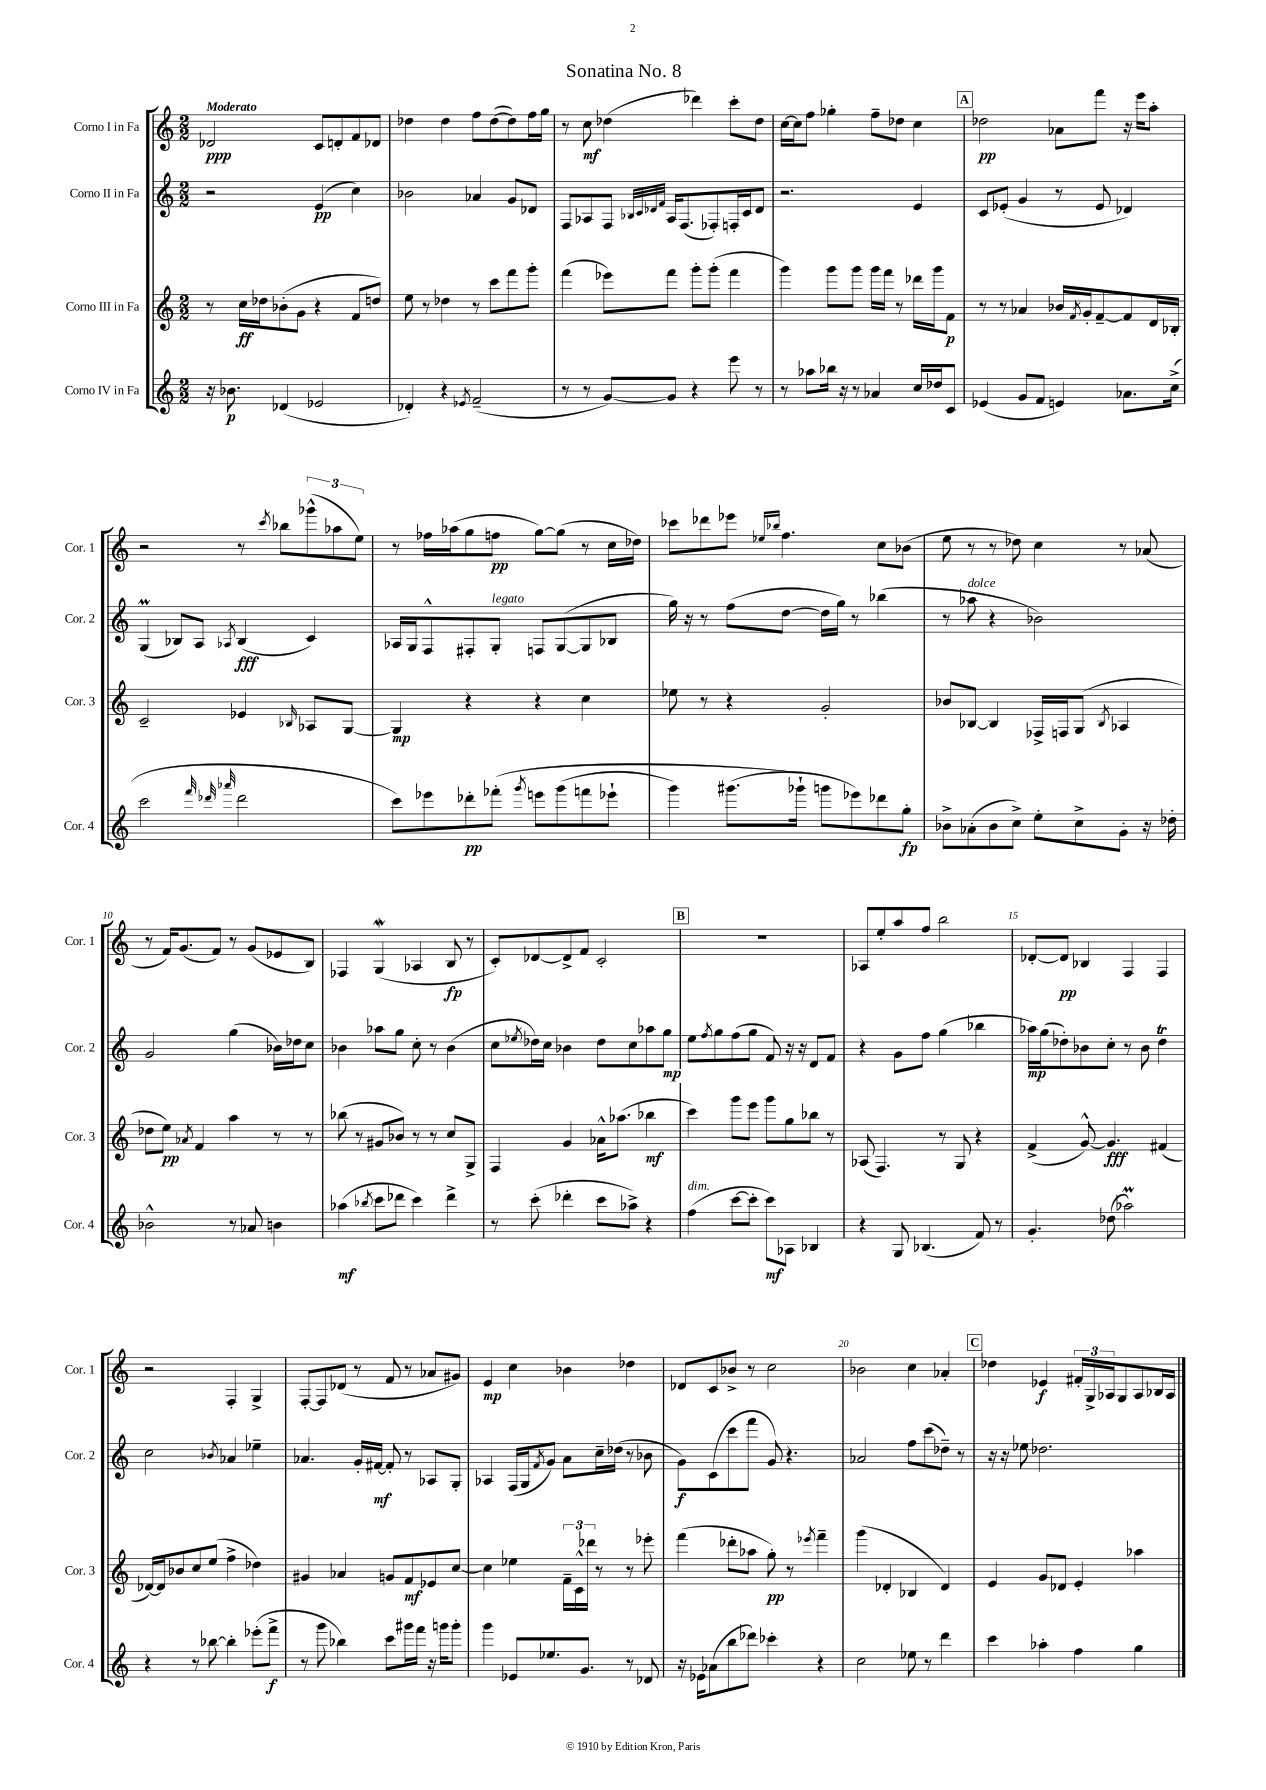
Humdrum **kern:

**kern	**kern	**kern	**kern
*staff4	*staff3	*staff2	*staff1
*clefG2	*clefG2	*clefG2	*clefG2
*k[]	*k[]	*k[]	*k[]
*M2/2	*M2/2	*M2/2	*M2/2
16r	8r	2r	2d-
8.b-	.	.	.
.	16cc	.	.
.	16dd-	.	.
(4d-	(8b-'	.	.
.	8g	.	.
2e-	4r	(4e	8c
.	.	.	8d'
.	8f	4cc)	8f
.	8dd)	.	8d-
=	=	=	=
4d-')	8ee	2b-	4dd-
.	8r	.	.
4r	4dd-	.	4dd-
8qe-	.	.	.
(2f~	8r	4a-	8ff
.	8ccc	.	([8dd-
.	8fff	8g	8dd-])
.	8ggg'	8d-	16ff
.	.	.	16gg
=	=	=	=
8r	(4fff	8F	8r
8r	.	8A-	8cc
[8g)	8eee-)	8F	(4dd-
.	.	32qqB-	.
.	.	32qqc	.
.	.	32qqd-	.
.	.	32qqf	.
8g]	8fff	16A-	.
.	.	(8.F	.
4r	8ggg'	.	4ddd-)
.	(8ggg'	8F-')	.
8eee	4fff	16F'	8ccc'
.	.	16c	.
8r	.	8d-	8dd-
=	=	=	=
8r	4ggg)	2.r	[16cc
.	.	.	16cc]
8aa-	.	.	8ff
16bb-	8ggg	.	4gg-'
16r	.	.	.
8r	8ggg	.	.
4a-	16ggg	.	8ff~
.	16fff	.	.
.	8r	.	8dd-
16cc	16ddd-	4e	4cc
16dd-	16ggg	.	.
8c	8f	.	.
=	=	=	=
(4e-	8r	8c	2dd-
.	8r	(8e-'	.
8g	4a-	4g	.
8f	.	.	.
4e)	16b-	8r	8a-
.	8qf	.	.
.	16g'	.	.
.	[8f~	8e-	8fff
8.a-	8f]	4d-)	16r
.	.	.	16eee
.	16d	.	8aa'
(16cc^	16B-'	.	.
=	=	=	=
2ccc	2c~	(4G	2r
.	.	8B-)	.
.	.	8A	.
32qqfff	.	.	.
32qqddd-	.	.	.
32qqaaa-	.	8qA-	.
2ddd-	4e-	(4B-	8r
.	.	.	8qccc
.	.	.	8bb-
.	16qqB-	.	.
.	8A-	4c)	(12ggg-^^
.	.	.	12aa-
.	[8G	.	.
.	.	.	12ee)
=	=	=	=
8ccc)	4G]	16A-	8r
.	.	16G	.
8eee-	.	8F^^	16ff-
.	.	.	(16aa-
8ddd-'	4r	8F#'	8gg
&(8fff-'	.	8G'	8ff
8qggg	.	.	.
8eee	4r	8F	[8gg)
(8ggg	.	([8G	(8gg]
8fff	4cc	8G]	8r
8eee-`	.	8B-	16cc
.	.	.	16dd-)
=	=	=	=
4ggg)	8ee-	16gg)	8ccc-
.	.	16r	.
.	8r	8r	8ddd-
(8.ggg#	4r	(8ff	8eee-
.	.	.	16qqee-
.	.	.	16qqbb-
.	.	[8dd	4.ff
16ggg-`&)	.	.	.
8ggg	2g'	16dd]	.
.	.	16gg)	.
8eee-)	.	8r	.
8ddd-	.	(4bb-	8cc
8gg'	.	.	(8b-
=	=	=	=
8b-^	8b-	8r	8ee
(8a-'	[8B-	8aa-	8r
8b-	4B-]	4r	8r
8cc^)	.	.	8dd-)
8ee'	16F-^	2b-)	4cc
.	16F	.	.
8cc^	(8G	.	.
.	8qB-	.	.
8g'	4A-	.	8r
16r	.	.	(8a-
16dd-'	.	.	.
=	=	=	=
2b-^^	8dd-	2g	8r
.	8ee)	.	16f)
.	.	.	(8.g
.	8qa-	.	.
.	4f	.	.
.	.	.	8f)
8r	4aa	(4gg	8r
8a-	.	.	(8g
4b	8r	16b-)	8e-
.	.	16dd-	.
.	8r	8cc	8B)
=	=	=	=
(4aa-	(8bb-	4b-	4F-
.	8r	.	.
8qbb-	.	.	.
8ccc	8g#	8aa-	(4G
8ddd-	8b-)	8gg	.
4ccc)	8r	8cc'	4A-
.	8r	8r	.
4ddd-^	8cc	(4b-	8B
.	8G^	.	8r
=	=	=	=
8r	4F	8cc	8c')
.	.	8qee-	.
(8ccc'	.	16dd-)	[8d-
.	.	16cc	.
4ddd-'	4g	4b-	8d-^]
.	.	.	8f
8ccc	16a-^^	8dd-	2c'
.	(8.aa-	.	.
8aa-^)	.	8cc	.
4r	4bb-	8aa-	.
.	.	8gg	.
=	=	=	=
(4ff	4ccc)	8ee	1r
.	.	8qff	.
.	.	8gg	.
[8ccc	8ggg	(8ff	.
8ccc']	8eee	8gg	.
8ccc)	8ggg	8f)	.
8A-	8gg	16r	.
.	.	16r	.
4B-	8bb-	8d	.
.	8r	8f	.
=	=	=	=
4r	(8A-	4r	8A-
.	4.F)	.	8ee'
8G	.	8g	8aa
(4.B-	.	8ff	8ff
.	8r	(4gg	2bb
.	8G	.	.
8f)	4r	4bb-	.
8r	.	.	.
=	=	=	=
4.g'	(4f^	16aa-)	[8d-'
.	.	(16gg	.
.	.	8dd-')	8d-]
.	[8g^^)	8b-	4B-
(8dd-	4.g]	8cc'	.
2aa-)	.	8r	4F
.	.	8b-	.
.	(4f#	4dd-	4F
=	=	=	=
4r	[16d-)	2cc	2r
.	16d-]	.	.
.	8b-	.	.
8r	8cc	.	.
[8bb-	(8ee	.	.
.	.	8qb-	.
4bb-']	4ff^	4a-	4F'
(8eee-'	4dd-)	4ee-~	4G^
8fff^	.	.	.
=	=	=	=
8r	4g#	4.a-	[8F'
8ggg	.	.	8F]
4bb-)	4a-	.	(8d-
.	.	16g'	8r
.	.	[16f#	.
8ccc	8g	8f#']	8f
16ggg#	8f	8r	8r
16fff	.	.	.
16r	8e-	8A-	8a-
16ggg	.	.	.
8ggg'	[8cc	8G'	8g#)
=	=	=	=
4ggg	4cc]	4A-	4e
8e-	4ee-	(16F	4cc
.	.	16G	.
.	.	8qf	.
8.ee-	.	8g)	.
.	24f~	8a	4b-
.	24c^^	.	.
8.g	.	.	.
.	24ddd-	.	.
.	8r	16cc~	.
.	.	(16dd-	.
8r	8r	8r	4dd-
8d-	8eee-'	8b-	.
=	=	=	=
16r	(4fff	8g)	8d-
16e-	.	.	.
(8a-	.	(8c	8c
8bb	8ddd-'	8ccc	8b-^
8ddd-)	8aa-	8fff	8r
4ccc-'	8gg')	8g)	2cc
.	8r	4.r	.
.	8qeee-	.	.
4r	4fff~	.	.
=	=	=	=
2cc	(4ggg	2a-	2b-
.	4d-'	.	.
8ee-	4B-	8ff	4cc
8r	.	(8ccc	.
4ddd	4d-)	8dd-~)	4a-'
.	.	8r	.
=	=	=	=
4ccc	4e	16r	4dd-
.	.	16r	.
.	.	8ee-	.
4aa-'	8g	2.dd-	4e-
.	8d-	.	.
4ff	4e'	.	24f#'
.	.	.	24G^
.	.	.	24A-
.	.	.	8G
4gg	4aa-	.	8A-
.	.	.	16B-
.	.	.	16A-
==	==	==	==
*-	*-	*-	*-
